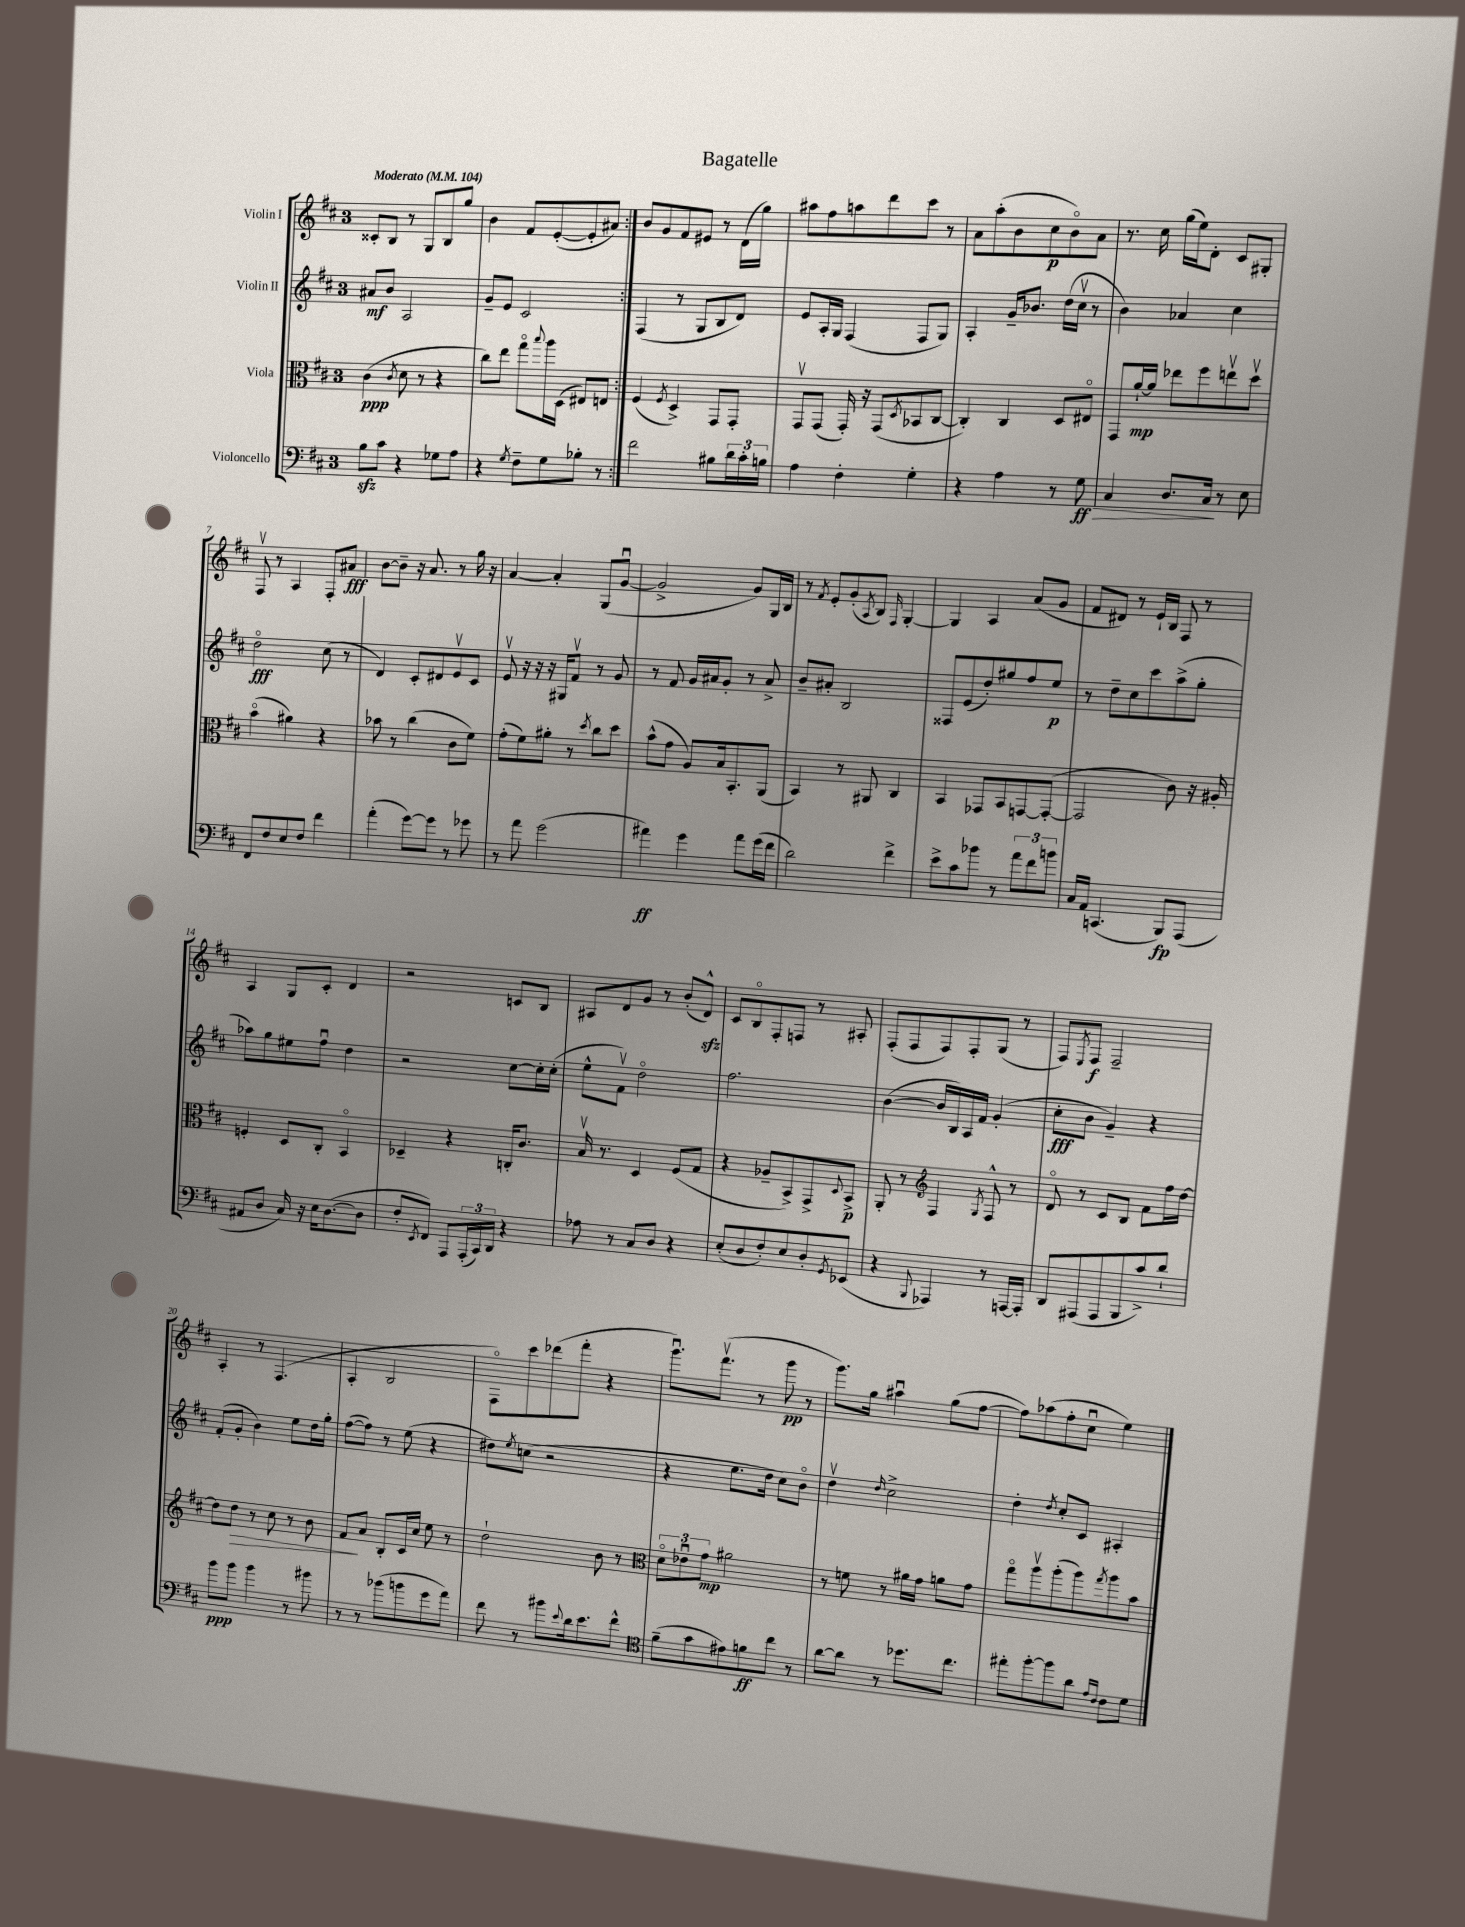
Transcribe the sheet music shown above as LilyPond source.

\header { title = "Bagatelle" }
<<
\new StaffGroup <<
\new Staff = "s0" \with { instrumentName = "Violin I" } {
    \clef treble \key d \major \once \override Staff.TimeSignature.style = #'single-digit \time 3/4 \tempo "Moderato" 4 = 104
    \repeat volta 2 { cisis'8-. b8 r8 g8 b8 g''8 |
    b'4 fis'8 e'8~-.( e'8-. ais'8) | }
    b'8 g'8 fis'8 eis'8 r8 d'16( g''16) |
    ais''8 fis''8 a''8 d'''8 cis'''8 r8 |
    a'8 a''8-.( b'8 cis''8\p b'8\flageolet) a'8 |
    r8. cis''16 g''16( e''16) d'8-. cis'8 gis8-. |
    fis8\upbow r8 a4 fis8-. ais'8\fff |
    b'8~ b'8-- r16 a'8. r8 g''16 r16 |
    a'4~ a'4-. g8( g'8~\downbow |
    g'2-> g'8) g16 b16 |
    r8 \acciaccatura { fis'8 } e'8-. g'8-.( \acciaccatura { a8 } b8) \grace { fis16 } g4~-. |
    g4 a4 a'8( g'8 |
    fis'8 dis'8) r8 e'16-! b16 fis8 r8 |
    a4 g8 cis'8-. d'4 |
    r2 c'8 b8 |
    ais8 d'8 g'8 r8 b'8-.( d'8-^\sfz) |
    cis'8 b8\flageolet fis8-. f8 r8 ais8-. |
    fis8-.( fis8 fis8) fis8-. g8( r8 |
    fis8) \acciaccatura { e8 } fis8\f fis2-- |
    a4-. r8 fis4.( |
    a4-. b2 |
    fis8\flageolet) cis'''8 des'''8( fis'''8-. r4 |
    g'''8.\downbow) fis'''8.\upbow( r8 g'''8\pp r8 |
    g'''8.) g''16 ais''4\downbow g''8( fis''8~ |
    fis''8) aes''8( fis''8-. cis''8\downbow e''4) \bar "|." |
}
\new Staff = "s1" \with { instrumentName = "Violin II" } {
    \clef treble \key d \major \once \override Staff.TimeSignature.style = #'single-digit \time 3/4
    \repeat volta 2 { ais'8\mf b'8 a2 |
    g'8-- e'8 cis'2 | }
    fis4( r8 g8 b8 d'8) |
    e'8 a16-. g16 fis4( fis8 g8) |
    a4-. g'16-- bes'8. d''16( cis''16\upbow r8 |
    b'4) aes'4 cis''4 |
    d''2\flageolet\fff cis''8( r8 |
    d'4) cis'8-. dis'8 e'8\upbow cis'8 |
    e'8\upbow r16 r16 r16 gis16 fis'8\upbow r8 g'8 |
    r8 fis'8 g'16 ais'16 g'8-. r8 ais'8-> |
    b'8-- ais'8-. b2 |
    fisis8 e'8( d''8-.) gis''8 fis''8 e''8\p |
    r8 d''8-- cis''8 cis'''8 a''8->( g''8-. |
    aes''8) g''8 eis''8 fis''8\downbow d''4 |
    r2 cis''8~ cis''16-. cis''16-.( |
    e''8-^ fis'8\upbow) d''2\flageolet |
    fis''2. |
    b'4~( b'16 b16) a16 fis'16 g'4-.( |
    cis''8-.\fff b'8 g'4--) r4 |
    fis'8-.( g'8-. b'4) e''8 d''16 g''16-. |
    fis''8~( fis''8) r8 e''8( r4 |
    dis''8) \acciaccatura { e''8 } c''8( r2 |
    r4 e''8. d''16 cis''8) b'8\flageolet |
    d''4\upbow \grace { d''16 } cis''2-> |
    d''4-. \acciaccatura { d''8 } cis''8-. cis'8 ais4-. \bar "|." |
}
\new Staff = "s2" \with { instrumentName = "Viola" } {
    \clef alto \key d \major \once \override Staff.TimeSignature.style = #'single-digit \time 3/4
    \repeat volta 2 { cis'4\ppp( \acciaccatura { cis'8 } d'8 r8 r4 |
    cis''8) e''8 g''8\flageolet \appoggiatura { b''8 } a''16 d16( eis8) e8 | }
    fis4( \acciaccatura { fis8 } d4->) g,8 g,8-. |
    g,8\upbow g,8( g,16-.) r16 g,8( \acciaccatura { d8 } bes,8 cis8~ |
    cis4-.) cis4 d8 eis8\flageolet |
    g,8 a'16~-!\mp a'16 ees''8 fis''8 e''8\upbow d''8\upbow |
    b'4\flageolet( ais'4) r4 |
    bes'8 r8 cis''4( cis'8 fis'8) |
    g'8-.( fis'8) ais'8-. r8 \acciaccatura { d''8 } cis''8 d''8 |
    b'8-^( g'8 a8) b16 b,8.-. a,8( |
    b,4) r8 ais,8 cis4 |
    b,4 ges,8 b,8 g,8~ g,8~-.( |
    g,2 cis'8) r16 ais16-. |
    f4-. d8 cis8-. b,4\flageolet |
    des4-- r4 c16-. cis'8. |
    b16\upbow r8. d4 fis8( g8 |
    r4 aes8-- b,8->) g,8-> \appoggiatura { d8 } b,8->\p |
    a,8-. r8 \clef treble fis4 \acciaccatura { g8 } fis8-^ r8 |
    d'8\flageolet r8 cis'8 b8 fis'8 fis''16 d''16~ |
    d''8 d''8\> r8 cis''8 r8 b'8 |
    fis'8\! a'8 b8-. cis'16 cis''16 e''8 r8 |
    d''2-! b'8 r8 |
    \clef alto \tuplet 3/2 { d'8\flageolet ees'8\downbow g'8\mp } ais'2 |
    r8 f'8 r8 ais'16 g'16 a'8 g'8 |
    g''8\flageolet a''8\upbow a''8-.( a''8) \acciaccatura { g''8 } a''8 b'8 \bar "|." |
}
\new Staff = "s3" \with { instrumentName = "Violoncello" } {
    \clef bass \key d \major \once \override Staff.TimeSignature.style = #'single-digit \time 3/4
    \repeat volta 2 { b8\sfz cis'8 r4 ges8 a8 |
    r4 \acciaccatura { g8 } fis8-- g8 bes8-. r8 | }
    fis'2 bis8 \tuplet 3/2 { d'16 cis'16-. b16 } |
    a4 fis4-. g4-. |
    r4 a4 r8 g8\ff\> |
    cis4 d8. cis16\! r8 e8 |
    fis,8 fis8 e8 fis8 fis'4 |
    a'4-.( g'8~) g'8 r8 ges'8 |
    r8 a'8 g'2( |
    ais'4\ff) g'4 ais'8 g'16( fis'16 |
    d'2) fis'4-> |
    e'8-> cis'8 bes'8 r8 \tuplet 3/2 { a'8 fis'8 b'8 } |
    cis16 a,16 c,4.( b,,8\fp) a,,8( |
    ais,8 d8 cis16) r16 e16 d8.~( d8 |
    fis8-. \acciaccatura { e,8 } fis,8) a,,8 \tuplet 3/2 { a,,16-.( cis,16) d,16 } r4 |
    aes8 r8 cis8 d8 r4 |
    e8-.( d8 fis8-.) e8 d8-. \acciaccatura { g,8 } ees,8( |
    r4 \appoggiatura { b,,8 } aes,,4) r8 a,,16~ a,,16-. |
    d,8 ais,,8( ais,,8 b,,8 cis'8->) d'8-! |
    b'8\ppp b'8 b'4 r8 bis'8 |
    r8 r8 bes'8( b'8 g'8 a'8) |
    fis'8 r8 bis'8 \appoggiatura { e'8 } d'16 e'8. fis'8-^ |
    \clef tenor fis'8--( g'8 eis'8) f'8\ff cis''8 r8 |
    a'8~ a'8 r8 des''8. cis''8. |
    eis''8-. fis''8~-. fis''8 a'8 \grace { e'16 cis'16 } cis'8 d'8 \bar "|." |
}
>>
>>
